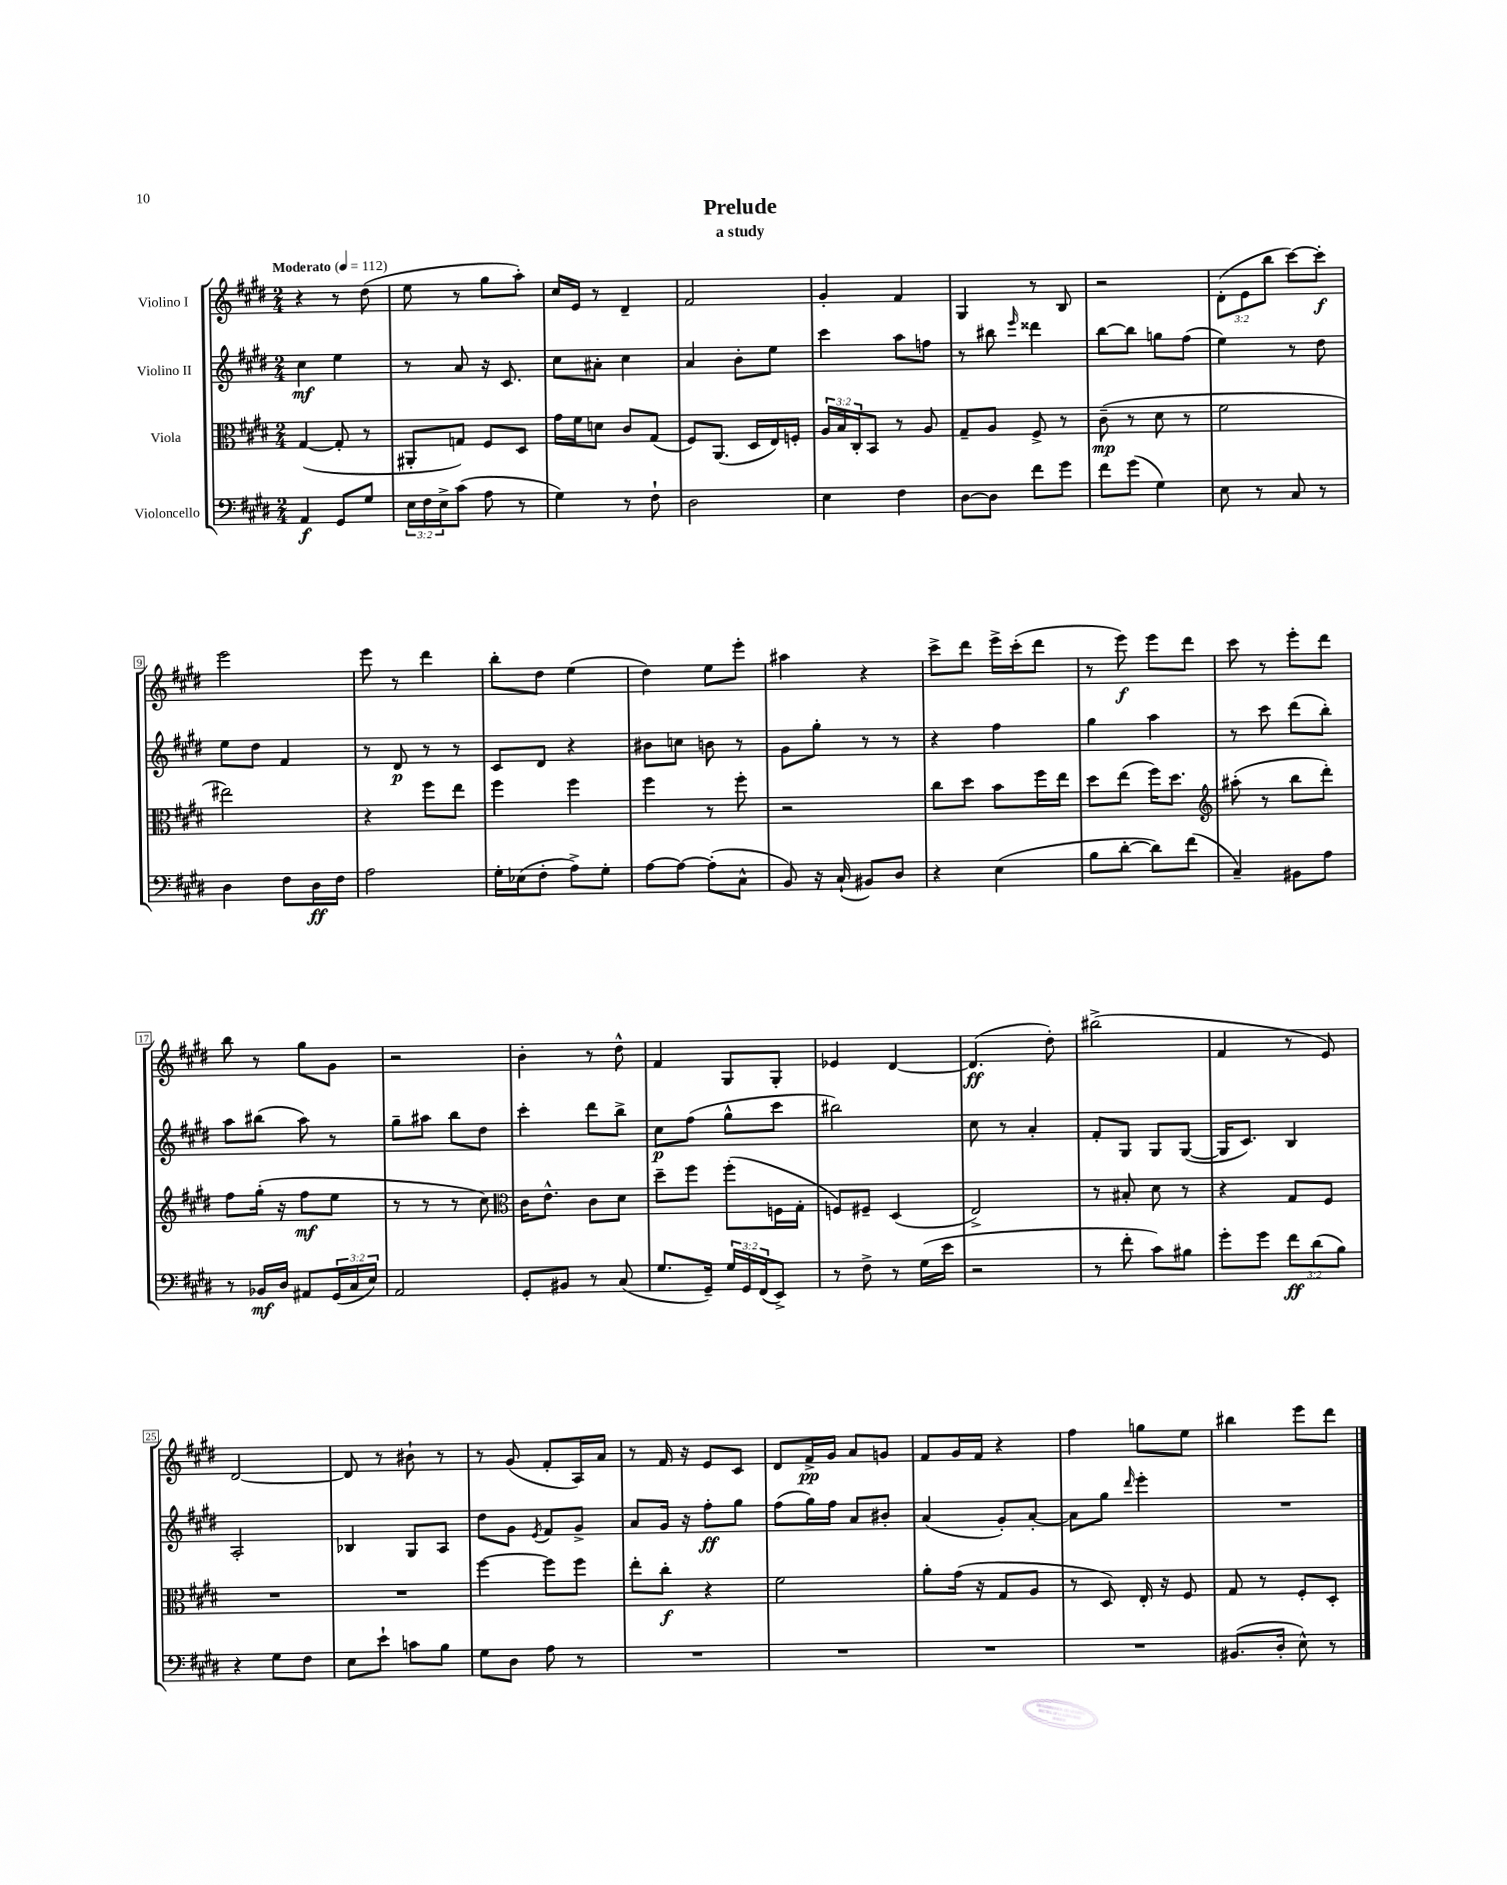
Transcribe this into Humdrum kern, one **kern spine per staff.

**kern	**kern	**kern	**kern
*staff4	*staff3	*staff2	*staff1
*clefF4	*clefC3	*clefG2	*clefG2
*k[f#c#g#d#]	*k[f#c#g#d#]	*k[f#c#g#d#]	*k[f#c#g#d#]
*M2/4	*M2/4	*M2/4	*M2/4
*MM112	*MM112	*MM112	*MM112
4AA	([4G#	4cc#	4r
8GG#	8G#']	4ee	8r
8G#	8r	.	(8dd#
=	=	=	=
24E	8AA#'	8r	8ee
24F#	.	.	.
24E^	.	.	.
(8c#	8G)	8a	8r
8A	8F#	16r	8gg#
.	.	8.c#	.
8r	8D#	.	8aa')
=	=	=	=
4G#)	16g#	8cc#	16cc#
.	16f#	.	16e
.	8d	8a#'	8r
8r	8c#	4cc#	4d#~
8F#`	(8G#	.	.
=	=	=	=
2D#	8F#)	4a	2f#
.	(8.AA	.	.
.	.	8b'	.
.	16D#	.	.
.	16E)	8ee	.
.	16F'	.	.
=	=	=	=
4E	24A	4ccc#	4g#'
.	24B	.	.
.	24C#'	.	.
.	8BB	.	.
4F#	8r	8aa	4f#
.	8A	8ff	.
=	=	=	=
[8D#	8G#~	8r	4G#
8D#]	8A	8bb#	.
.	.	16qqeee	.
8f#	8F#^	4ddd##	8r
8g#	8r	.	8B
=	=	=	=
8f#	(8c#~	[8bb	2r
(8g#	8r	8bb]	.
4G#)	8d#	8gg	.
.	8r	(8ff#	.
=	=	=	=
8E	2f#	4ee)	(12d#'
.	.	.	12e
8r	.	.	.
.	.	.	12bb
8C#	.	8r	[8ccc#)
8r	.	8dd#	8ccc#']
=	=	=	=
4D#	2ee#)	8ee	2eee
.	.	8dd#	.
8F#	.	4f#	.
16D#	.	.	.
16F#	.	.	.
=	=	=	=
2A	4r	8r	8eee
.	.	8d#	8r
.	8ff#	8r	4ddd#
.	8ee	8r	.
=	=	=	=
16G#'	4ff#	8c#	8bb'
(16E-	.	.	.
8F#'	.	8d#	8dd#
8A^)	4ff#	4r	(4ee
8G#'	.	.	.
=	=	=	=
[8A	4ff#	8b#	4dd#)
8A_	.	8cc	.
(8A']	8r	8b	8ee
8C#^^	8ff#'	8r	8eee'
=	=	=	=
8BB)	2r	8g#	4aa#
16r	.	8gg#'	.
(16C#`	.	.	.
8BB#)	.	8r	4r
8D#	.	8r	.
=	=	=	=
4r	8cc#	4r	8ccc#^
.	8dd#	.	8ddd#
(4E	8b	4ff#	16eee^
.	.	.	(16ccc#'
.	16ff#	.	8ddd#
.	16ee	.	.
=	=	=	=
8B	8dd#	4gg#	8r
[8d#'	(8ee	.	8eee)
8d#])	16ff#)	4aa	8eee
.	8.dd#	.	.
(8f#	.	.	8ddd#
=	=	=	=
*	*clefG2	*	*
4C#~)	(8aa#'	8r	8ccc#
.	8r	8ccc#	8r
8BB#	8bb	(8ddd#	8eee'
8A	8ddd#')	8bb')	8ddd#
=	=	=	=
8r	8ff#	8aa	8bb
16BB-	(16gg#'	(8bb#	8r
16D#	16r	.	.
8AA#	8ff#	8aa)	8gg#
(24GG#	8ee	8r	8g#
24C#	.	.	.
24E)	.	.	.
=	=	=	=
2AA	8r	8gg#~	2r
.	8r	8aa#	.
.	8r	8bb	.
.	8cc#)	8dd#	.
=	=	=	=
*	*clefC3	*	*
8GG#'	16c#	4ccc#'	4b'
.	8.e^^	.	.
8BB#	.	.	.
8r	8c#	8ddd#	8r
(8C#	8d#	8bb^	8dd#^^
=	=	=	=
8.G#	8dd#~	8cc#	4f#
.	8ff#	(8ff#	.
16GG#~)	.	.	.
24G#	(8ff#'	8gg#^^	8G#
24GG#	.	.	.
(24FF#	.	.	.
8EE^)	16F	8ccc#	8G#'
.	16G#'	.	.
=	=	=	=
8r	8F)	2bb#)	4e-
8F#^	8F#~	.	.
8r	(4D#	.	[4d#
(16G#	.	.	.
16e	.	.	.
=	=	=	=
2r	2E^)	8cc#	(4.d#]
.	.	8r	.
.	.	4a'	.
.	.	.	8dd#')
=	=	=	=
8r	8r	8f#'	(2bb#^
8f#'	8B#'	8G#	.
8c#)	8d#	8G#	.
8B#	8r	([8G#	.
=	=	=	=
8g#'	4r	16G#]	4f#
.	.	8.c#)	.
8g#	.	.	.
12f#	8G#	4B	8r
(12d#	.	.	.
.	8F#	.	8e)
12B)	.	.	.
=	=	=	=
4r	2r	2A'	[2d#
8G#	.	.	.
8F#	.	.	.
=	=	=	=
8E	2r	4B-	8d#]
8e`	.	.	8r
8c	.	8G#	8b#`
8B	.	8A	8r
=	=	=	=
8G#	[4ff#	8dd#	8r
8D#	.	8g#	(8g#
.	.	8qe	.
8A	8ff#]	8f#	8f#'
8r	8ff#	8g#^	16A)
.	.	.	16a
=	=	=	=
2r	8ee'	8a	8r
.	8cc#'	16g#	16f#
.	.	16r	16r
.	4r	8ff#'	8e
.	.	8gg#	8c#
=	=	=	=
2r	2f#	(8ff#	8d#
.	.	16gg#)	16f#^
.	.	16ff#	16g#
.	.	8a	8a
.	.	8b#'	8g
=	=	=	=
2r	8a'	(4a	8f#
.	(16g#	.	16g#
.	16r	.	16f#
.	8G#	8g#')	4r
.	8A	[8a'	.
=	=	=	=
2r	8r	8a]	4ff#
.	8D#)	8gg#	.
.	.	16qqddd#	.
.	16E'	4eee'	8gg
.	16r	.	.
.	8F#	.	8ee
=	=	=	=
(8.BB#	8G#	2r	4bb#
.	8r	.	.
16D#'	.	.	.
8E^^)	8F#'	.	8eee
8r	8D#'	.	8ddd#
==	==	==	==
*-	*-	*-	*-
